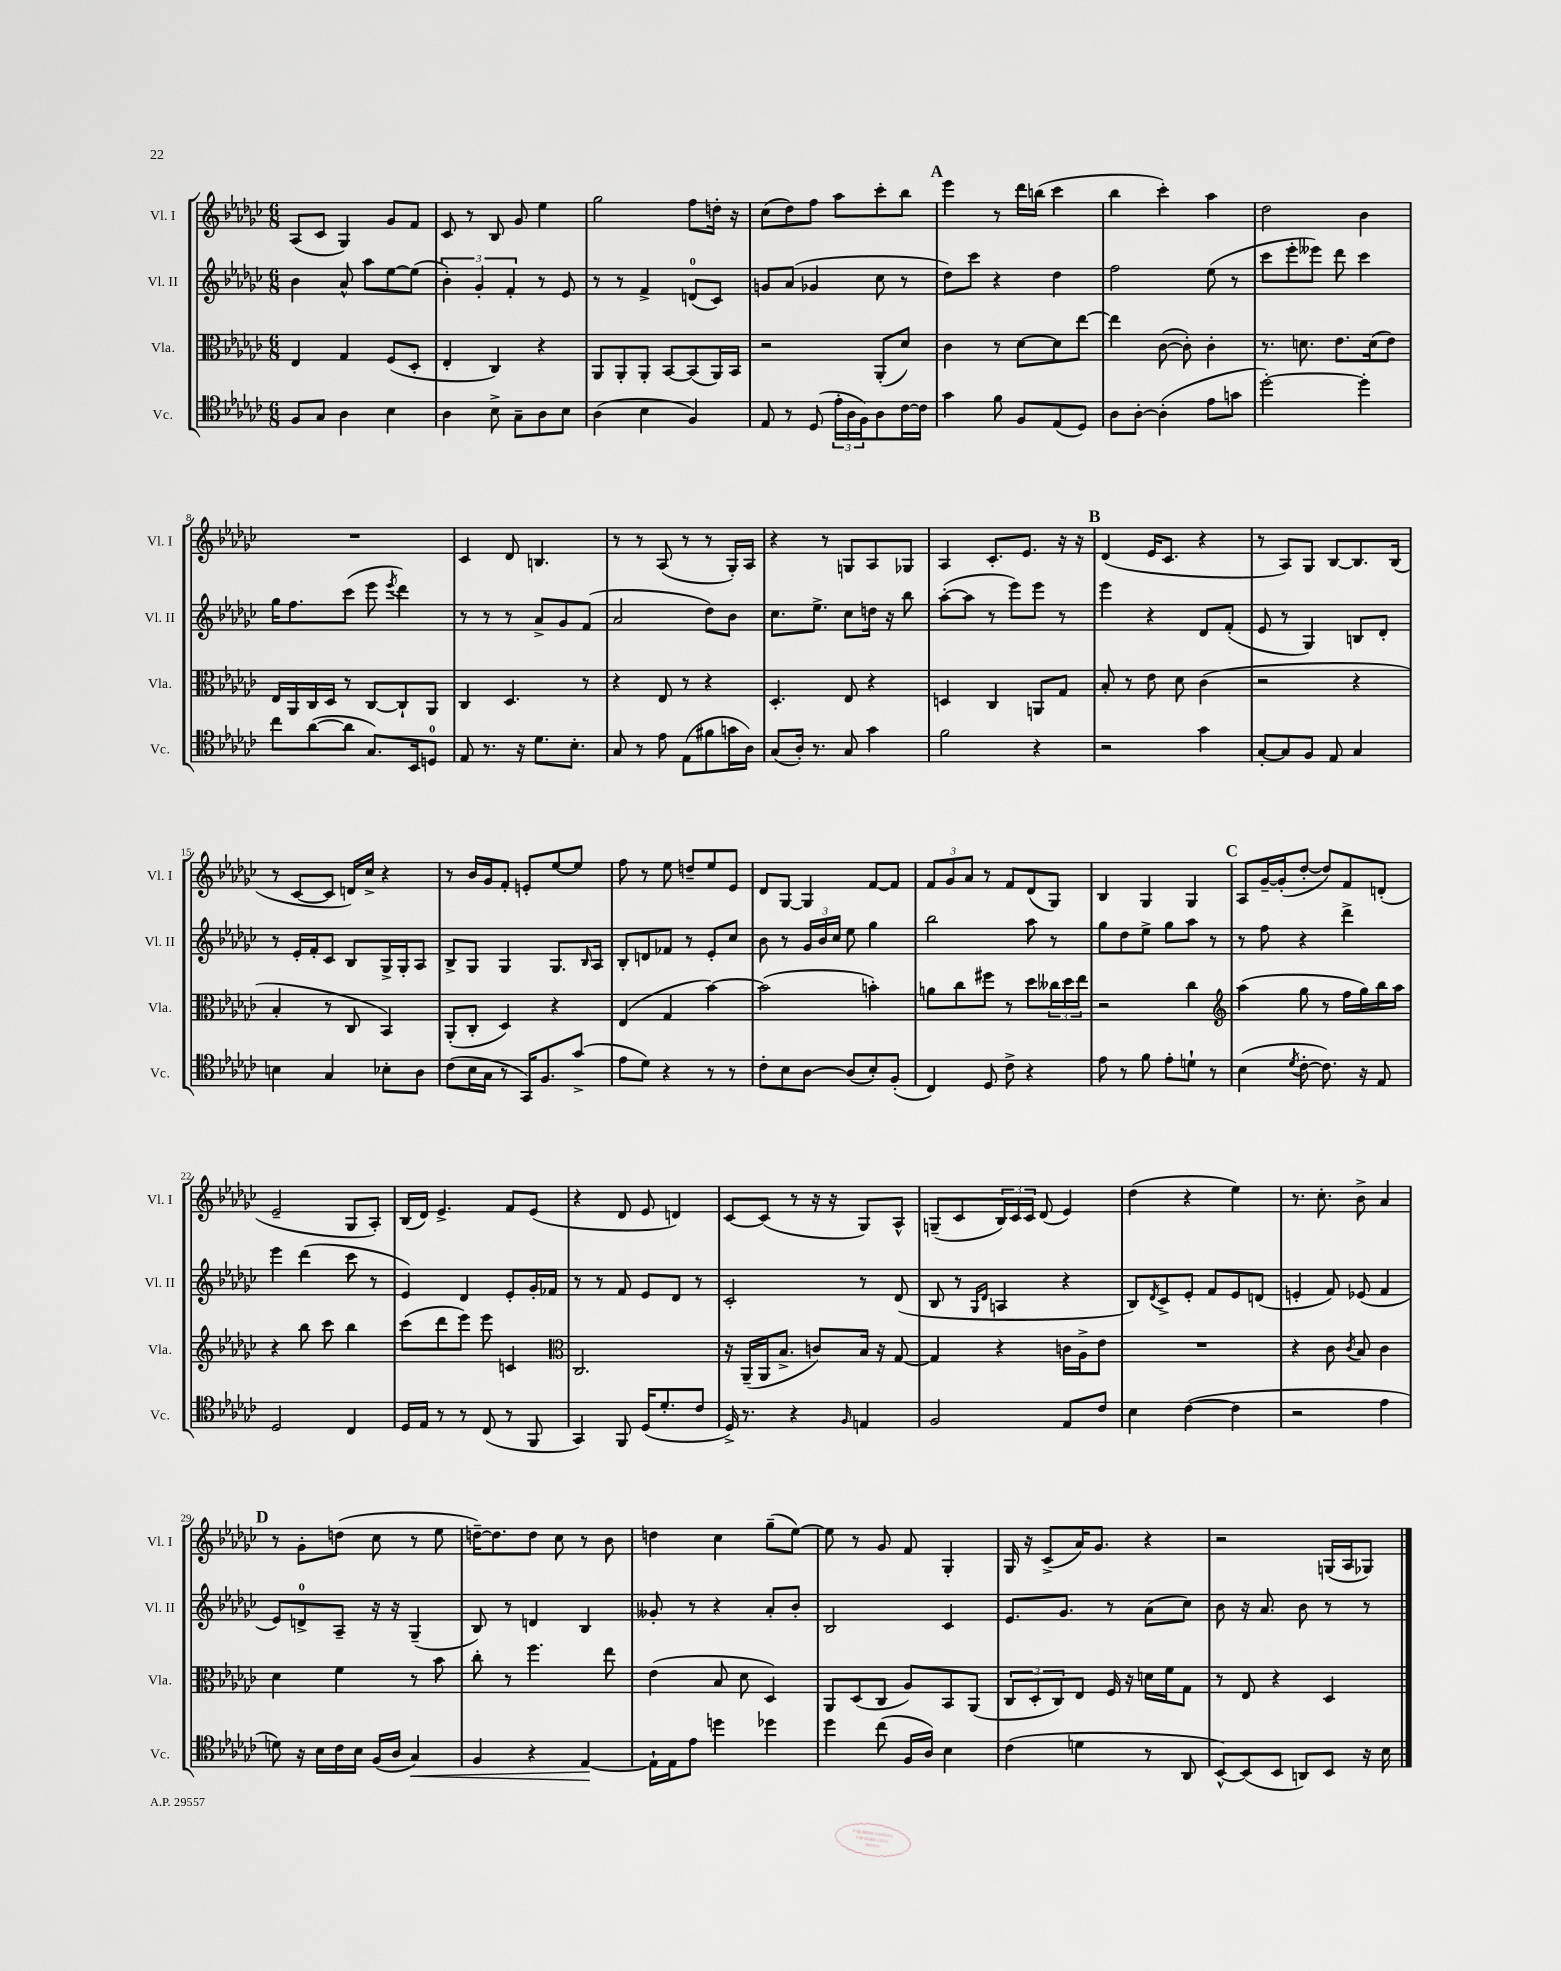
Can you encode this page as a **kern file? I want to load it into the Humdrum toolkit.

**kern	**kern	**kern	**kern
*staff4	*staff3	*staff2	*staff1
*clefC4	*clefC3	*clefG2	*clefG2
*k[b-e-a-d-g-c-]	*k[b-e-a-d-g-c-]	*k[b-e-a-d-g-c-]	*k[b-e-a-d-g-c-]
*M6/8	*M6/8	*M6/8	*M6/8
8F	4E-	4b-	(8A-
8G-	.	.	8c-
4A-	4G-	8a-^^	4G-)
.	.	8aa-	.
4B-	(8F	[8ee-	8g-
.	8D-'	(8ee-]	8f
=	=	=	=
4A-	4E-'	6b-')	8c-
.	.	.	8r
.	.	6g-'	.
8B-^	4C-)	.	8B-
.	.	6f'	.
8G-~	.	.	8g-
8A-	4r	8r	4ee-
8B-	.	8e-	.
=	=	=	=
(4A-	8AA-	8r	2gg-
.	8AA-'	8r	.
4B-	8AA-'	4f^	.
.	[8BB-	.	.
4F)	(8BB-]	(8d	8ff
.	16AA-)	8c-)	16dd'
.	16BB-	.	16r
=	=	=	=
8E-	2r	8g	(8cc-
8r	.	(8a-	8dd-)
(8D-	.	4g-	8ff
24e-'	.	.	8aa-
24A-	.	.	.
24F)	.	.	.
8A-	(8AA-'	8cc-	8ccc-'
[16c-	8d-)	8r	8bb-
16c-]	.	.	.
=	=	=	=
4g-	4c-	8dd-)	4eee-
.	.	8ccc-	.
8f	8r	4r	8r
8F	[8d-	.	16ddd-
.	.	.	(16bb
(8E-	8d-]	4dd-	4ccc-
8D-)	[8ee-	.	.
=	=	=	=
8A-	4ee-]	2ff	4bb-
[8A-'	.	.	.
(4A-']	([8c-	.	4ccc-')
.	8c-'])	.	.
8e-	4c-'	(8ee-	4aa-
8g	.	8r	.
=	=	=	=
[2dd-')	8.r	8ccc-	2dd-
.	.	8eee-'	.
.	8.d	.	.
.	.	8eee--)	.
.	8.e-	8ddd-	.
4dd-']	.	4ccc-	4b-
.	(16d	.	.
.	8e-)	.	.
=	=	=	=
8cc-	16E-	16gg-	2.r
.	16AA-	8.ff	.
([8a-	16C-	.	.
.	16D-	.	.
8a-]	8r	(8ccc-	.
8.G-)	[8C-	8eee-	.
.	.	8qeee-	.
.	8C-`]	4ddd-)	.
16BB-	.	.	.
8D	8AA-	.	.
=	=	=	=
8E-	4C-	8r	4c-
8.r	.	8r	.
.	4.D-	8r	8d-
16r	.	.	.
8.d-	.	8a-^	4.B
.	.	8g-	.
8.B-'	.	.	.
.	8r	(8f	.
=	=	=	=
8G-	4r	2a-	8r
8r	.	.	8r
8e-	8E-	.	(8A-
(8E-	8r	.	8r
8f#	4r	8dd-)	8r
16g	.	8b-	16G-')
16A-)	.	.	16A-
=	=	=	=
(8G-	4.D-'	8.cc-	4r
16A-')	.	.	.
8.r	.	8.ee-^	.
.	.	.	8r
8G-	8E-	8cc-	8G
4g-	4r	16dd	8A-
.	.	16r	.
.	.	8bb-	8G-
=	=	=	=
2f	4D	([8aa-'	4A-
.	.	8aa-]	.
.	4C-	8r	8.c-'
.	.	8eee-)	.
.	.	.	8.e-
4r	8AA	8eee-	.
.	8G-	8r	16r
.	.	.	16r
=	=	=	=
2r	8B-'	4eee-	(4d-
.	8r	.	.
.	8e-	4r	16e-
.	.	.	8.c-
.	8d-	.	.
4g-	(4c-	8d-	4r
.	.	(8f'	.
=	=	=	=
[8G-'	2r	8e-	8r
8G-]	.	8r	8A-)
8F	.	4G-)	8G-
8E-	.	.	[8B-
4G-	4r	8B	8.B-]
.	.	8d-'	.
.	.	.	(16B-
=	=	=	=
4B	4B-'	8r	8r
.	.	16e-'	[8c-
.	.	16f'	.
4G-	8r	8c-	8c-]
.	8C-	8B-	16d)
.	.	.	16cc-^
8B-'	4BB-)	16G-^	4r
.	.	16G-'	.
8A-	.	8A-	.
=	=	=	=
(8c-	(8AA-'	8B-^	8r
16B-	8C-'	8G-	16b-
16G-	.	.	16g-
8r	4D-)	4G-	8f'
16GG-)	.	.	8e'
8.F	.	.	.
.	4r	8.G-	[8ee-
(8g-^	.	.	8ee-]
.	.	16qqB-	.
.	.	16A-	.
=	=	=	=
8e-	(4E-	8B-'	8ff
8d-)	.	8d	8r
4r	4G-	8f-	8ee-
.	.	8r	8dd~
8r	[4b-)	8e-'	8ee-
8r	.	8cc-	8e-
=	=	=	=
8c-'	(2b-]	8b-	8d-
8B-	.	8r	[8G-
[8A-	.	24g-	4G-]
.	.	24b-	.
.	.	24cc-	.
(8A-]	.	8ee-	.
8B-')	4b')	4gg-	[8f
(8F'	.	.	8f]
=	=	=	=
4C-)	8a	2bb-	12f
.	.	.	12g-
.	8cc-	.	.
.	.	.	12a-
8D-	8ff#	.	8r
8c-^	8r	.	8f
4r	8dd-	8aa-	(8d-
.	24cc--	8r	8G-)
.	24dd-	.	.
.	24ee-	.	.
=	=	=	=
8e-	2r	8gg-	4B-
8r	.	8dd-	.
8f	.	8ee-^	4G-
8e-'	.	8gg-	.
8d`	4cc-	8aa-	4G-
8r	.	8r	.
=	=	=	=
*	*clefG2	*	*
(4B-	(4aa-	8r	8A-
.	.	8ff	[16g-~
.	.	.	(16g-']
8qd-	.	.	.
[8c-'	8gg-	4r	[8dd-'
8.c-])	8r	.	8dd-])
.	16ff	4ddd-^	8f
16r	16gg-)	.	.
8E-	16bb-	.	(8d'
.	16aa-	.	.
=	=	=	=
2D-	4r	4eee-	2e-~
.	8bb-	(4ddd-	.
.	8ccc-	.	.
4C-	4bb-	8ccc-	8G-
.	.	8r	8A-')
=	=	=	=
16D-	(8ccc-	4e-)	(16B-
16E-	.	.	16d-)
8r	8ddd-	.	4.e-^
8r	8eee-)	4d-	.
(8C-	8eee-	.	.
8r	4c	8e-'	8f
8FF	.	16g-'	(8e-
.	.	16f-	.
=	=	=	=
*	*clefC3	*	*
4GG-)	2.C-	8r	4r
.	.	8r	.
8FF	.	8f	8d-
(16D-	.	8e-	8e-
8.d-'	.	.	.
.	.	8d-	4d)
8c-	.	8r	.
=	=	=	=
16D-^)	16r	2c-'	[8c-
8.r	(16AA-~	.	.
.	16AA-	.	(8c-]
.	8.B-^	.	.
4r	.	.	8r
.	8c)	.	16r
.	.	.	16r
16qqF	.	.	.
4E	16B-	8r	8G-)
.	16r	.	.
.	[8G-	(8d-	8A-^^
=	=	=	=
2F	4G-]	8B-	(8G~
.	.	8r	8c-
.	.	16qqG-	.
.	.	16qqd-	.
.	4r	4A	24B-)
.	.	.	24c-
.	.	.	24c-
.	.	.	(8d-
8E-	16c	4r	4e-)
.	16A-^	.	.
8c-	8e-	.	.
=	=	=	=
4B-	2.r	8B-)	(4dd-
.	.	8qd-	.
.	.	8c-^	.
([4c-	.	8e-'	4r
.	.	8f	.
4c-]	.	8e-	4ee-)
.	.	(8d	.
=	=	=	=
2r	4r	4e'	8.r
.	.	.	8.cc-'
.	8c-	8f)	.
.	8qc-	.	.
.	8B-	(8e-	8b-^
4e-	4c-	4f	4a-
=	=	=	=
8d)	4d-	8e-)	8r
16r	.	8d^	8g-'
16B-	.	.	.
16c-	4f	8A-~	(8dd
16B-	.	.	.
(16F	.	16r	8cc-
16A-	.	16r	.
4G-)	8r	(4G-~	8r
.	8b-	.	8ee-
=	=	=	=
4F	8cc-'	8B-)	[16dd~)
.	.	.	8.dd]
.	8r	8r	.
4r	4.ff	4d	8dd
.	.	.	8cc-
[4E-	.	4B-	8r
.	8ee-	.	8b-
=	=	=	=
16E-`]	(4e-	8g--'	4dd
16E-	.	.	.
8e-	.	8r	.
4dd	8B-	4r	4cc-
.	8d-	.	.
4dd-	4D-)	8a-'	(8gg-~
.	.	8b-'	[8ee-)
=	=	=	=
4dd-	8AA-	2B-	8ee-]
.	(8D-	.	8r
(8cc-	8C-	.	8g-
16F	8A-)	.	8f
16A-)	.	.	.
4B-	8BB-	4c-	4G-'
.	(8AA-	.	.
=	=	=	=
(4c-	12C-	8.e-	16G-
.	.	.	16r
.	12D-'	.	.
.	.	.	(8c-^
.	12C-)	.	.
.	.	8.g-	.
4d	8E-	.	16a-)
.	.	.	8.g-
.	16F	8r	.
.	16r	.	.
8r	16d	(8a-	4r
.	16f	.	.
8AA-	8G-	8cc-)	.
=	=	=	=
[8BB-^^)	8r	8b-	2r
(8BB-]	8E-	16r	.
.	.	8.a-	.
8BB-	4r	.	.
8AA)	.	8b-	.
8BB-	4D-	8r	(16G
.	.	.	16A-
16r	.	8r	8G-)
16B-	.	.	.
==	==	==	==
*-	*-	*-	*-
